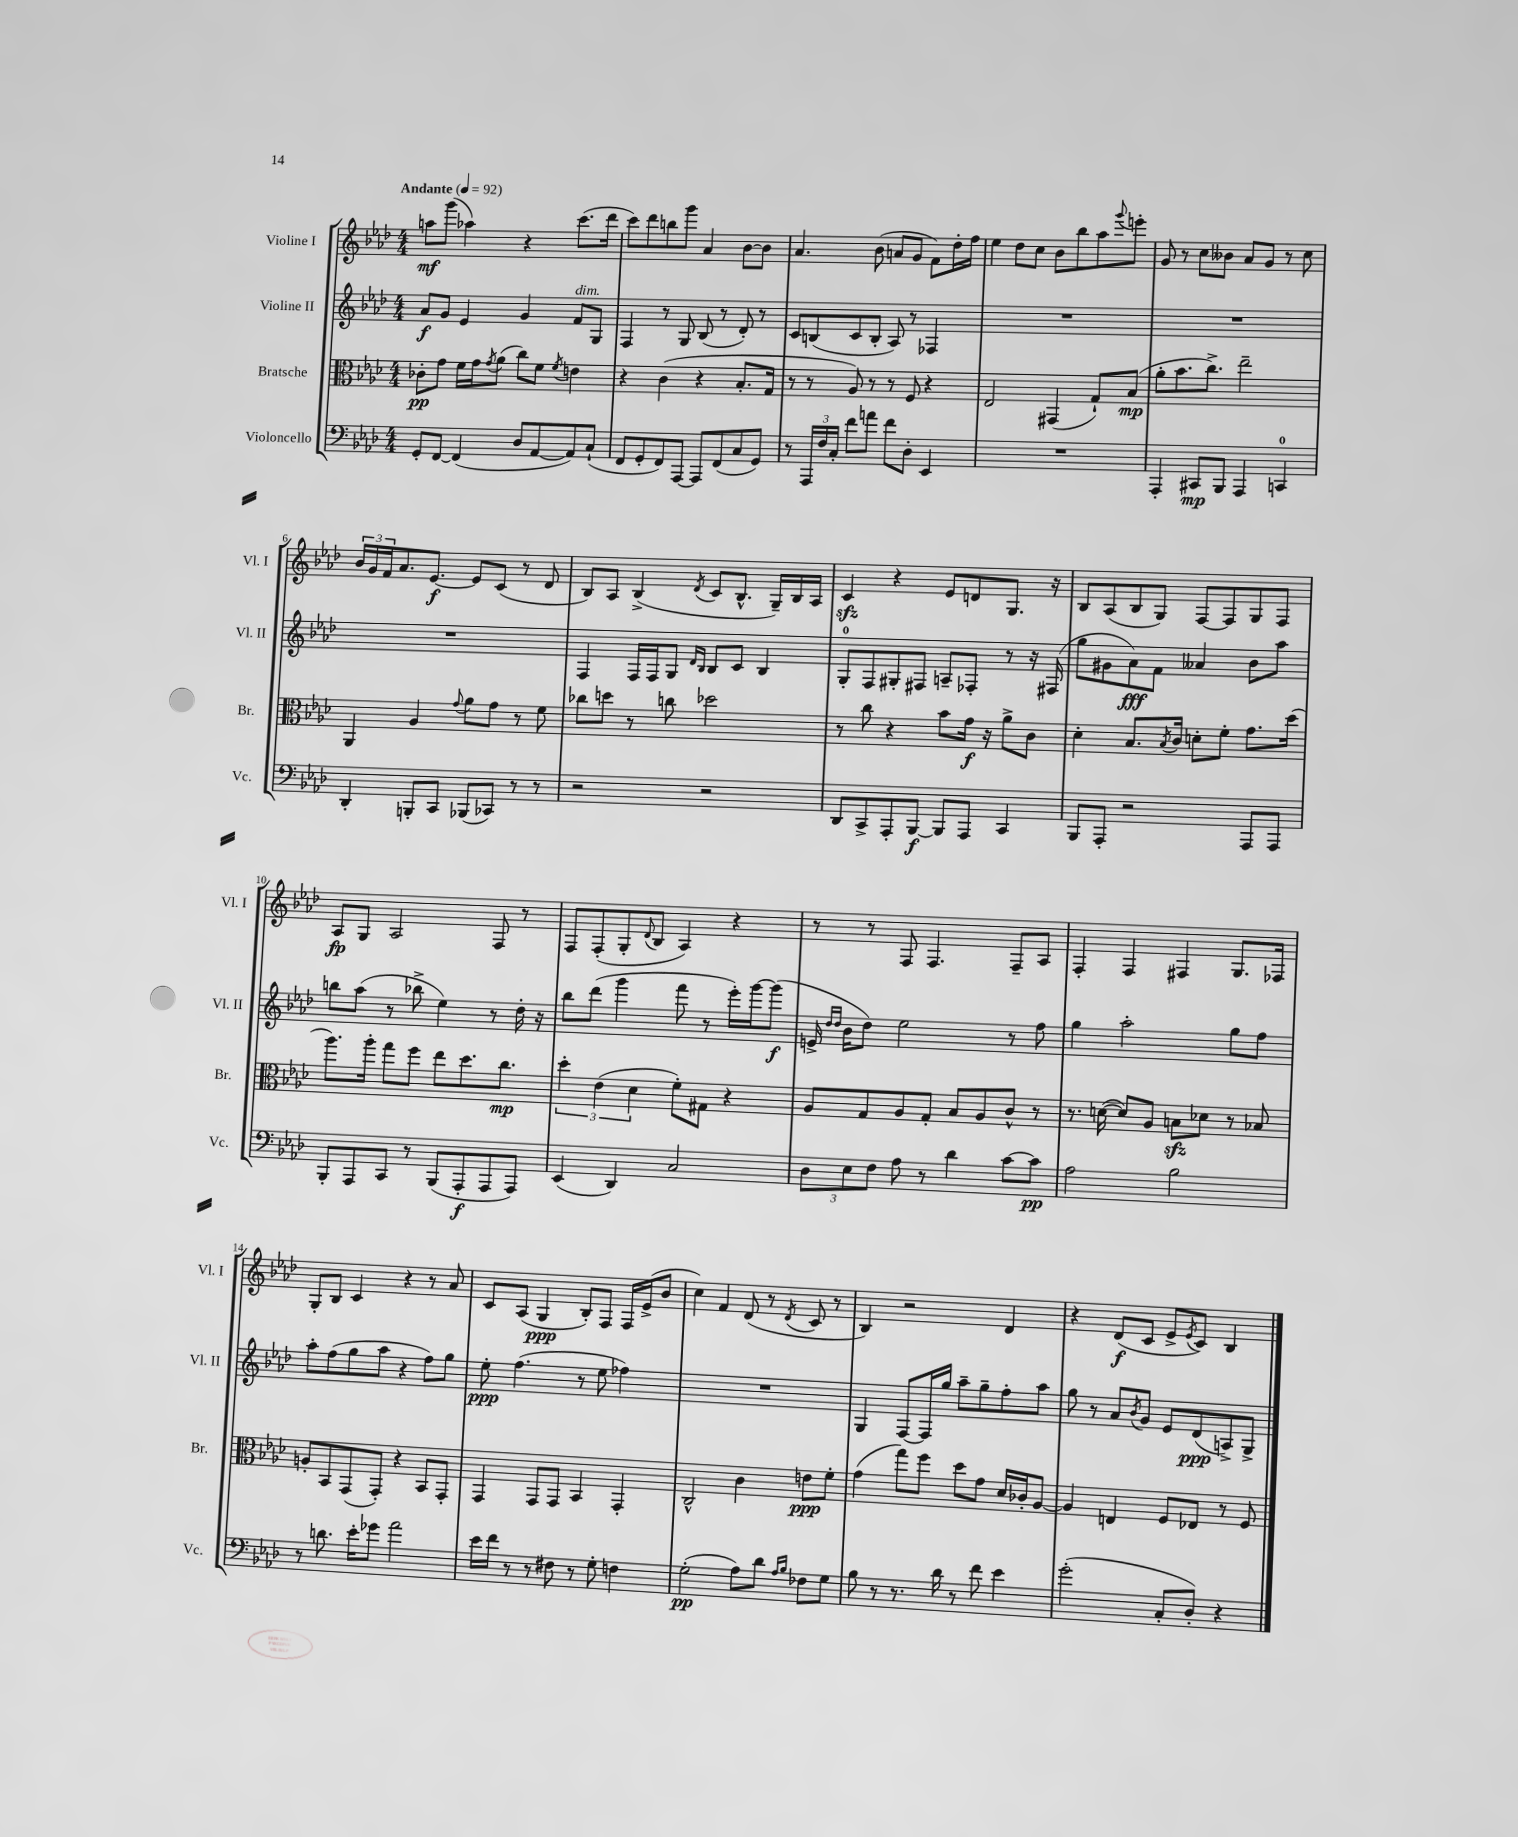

**kern	**kern	**kern	**kern
*staff4	*staff3	*staff2	*staff1
*clefF4	*clefC3	*clefG2	*clefG2
*k[b-e-a-d-]	*k[b-e-a-d-]	*k[b-e-a-d-]	*k[b-e-a-d-]
*M4/4	*M4/4	*M4/4	*M4/4
*MM92	*MM92	*MM92	*MM92
8GG'	8c-'	8a-	8aa
[8FF	8g	8g	(8ggg
(4FF]	16f	4e-	4aa-)
.	16g	.	.
.	8qg	.	.
.	(8a-	.	.
8D-	8cc)	4g	4r
[8AA-	8f	.	.
.	8qf	.	.
8AA-])	4e	8f	(8.ccc
(8C`	.	8G	.
.	.	.	16ddd-
=	=	=	=
8FF	4r	4F	8ccc)
8GG'	.	.	8ddd-
8FF)	(4c	8r	8bb
[8AAA-	.	8G	8ggg
8AAA-]	4r	(8B-	4a-
(8FF	.	8r	.
8C	8.B-'	8d-')	[8b-
8GG)	.	8r	8b-]
.	16G	.	.
=	=	=	=
8r	8r	8c	4.a-
24AAA-	8r	(8B	.
24F	.	.	.
24C'	.	.	.
8f	8A-)	8c	.
8a	8r	8B'	(8b-
8f	8r	8A-)	8a
8D-'	8F	8r	8g
4EE-	4r	4F-	8f)
.	.	.	16dd-'
.	.	.	16ff
=	=	=	=
1r	2E-	1r	4ee-
.	.	.	8dd-
.	.	.	8cc
.	(4GG#	.	8b-
.	.	.	8bb-
.	8G`)	.	8aa-
.	.	.	8qqggg
.	(8B-	.	8eee'
=	=	=	=
4AAA-'	8a-'	1r	8g
.	8.b-	.	8r
8CC#	.	.	8cc
.	8.cc^)	.	.
8BBB-	.	.	8b--
4AAA-	2ee-~	.	8a-
.	.	.	8g
4CC	.	.	8r
.	.	.	8cc
=	=	=	=
4DD-'	4AA-	1r	24b-
.	.	.	24g
.	.	.	24f
.	.	.	8.a-
8BBB'	4A-	.	.
.	.	.	[8.e-
8CC	.	.	.
.	8qqg	.	.
(8BBB-	8a-	.	8e-]
8CC-)	8g	.	(8c
8r	8r	.	8r
8r	8f	.	8d-
=	=	=	=
2r	8cc-	4F	8B-)
.	8dd	.	8A-
.	8r	16F	(4B-^
.	.	16F	.
.	8cc	8G	.
.	.	16qqd-	.
.	.	16qqB-	8qd-
2r	2dd-	8B-	8c
.	.	8c	8.B-^^
.	.	4B-	.
.	.	.	16G~)
.	.	.	16B-
.	.	.	16A-
=	=	=	=
8DD-	8r	8G'	4c
8CC^	8cc	8F	.
8AAA-'	4r	8G#'	4r
[8BBB-	.	8F#	.
8BBB-]	8b-	8A~	8e-
8AAA-	16g	8F-'	8d
.	16r	.	.
4CC	8a-^	8r	8.G
.	8c	16r	.
.	.	(16F#	16r
=	=	=	=
8BBB-	4d-'	8gg	8B-
8AAA-'	.	8g#	(8A-
2r	8.B-	8a-)	8B-
.	.	8f	8G)
.	8qB-	.	.
.	16c	.	.
.	8d'	4a--	[8F
.	8f'	.	8F]
8AAA-	8.g	8b-	8G
8AAA-	.	8aa-	8F
.	(16dd-	.	.
=	=	=	=
8BBB-'	8.aa-)	8bb	8A-
8AAA-	.	(8aa-	8G
.	16aa-'	.	.
8CC	8gg	8r	2A-
8r	8ff	8bb-^	.
(8BBB-	8ee-	4ee-)	.
8AAA-'	8.dd-	.	.
8AAA-	.	8r	8F
.	8.cc	.	.
8AAA-)	.	16dd-'	8r
.	.	16r	.
=	=	=	=
(4EE-	6dd-'	8bb-	8F
.	.	(8ddd-	(8F'
.	(6e-	.	.
4DD-)	.	4ggg	8G'
.	6d-	.	.
.	.	.	8qqd-
.	.	.	8B-
2C	8f')	8fff	4A-)
.	8G#	8r	.
.	4r	16eee-')	4r
.	.	[16ggg	.
.	.	(8ggg]	.
=	=	=	=
12D-	8A-	16e^	8r
.	.	16qqdd-	.
.	.	16qqdd-	.
.	.	16b-	.
12E-	.	.	.
.	8G	8dd-)	8r
12F	.	.	.
8A-	8A-	2ee-	8F
8r	8G'	.	4.F
4d-	8B-	.	.
.	8A-	.	.
[8c	8c^^	8r	8F~
8c]	8r	8ff	8A-
=	=	=	=
2A-	8.r	4gg	4F'
.	([16d	.	.
.	8d])	2aa-'	4F
.	8A-	.	.
2B-	8B	.	4F#
.	8d-	.	.
.	8r	8gg	8.G
.	8B-	8ff	.
.	.	.	16F-
=	=	=	=
8r	8A'	8aa-'	8G'
8.d	8BB-	(8ff	8B-
.	(8GG	8gg	4c
16e-'	.	.	.
8g-	8GG')	8aa-	.
2a-	4r	4r	4r
.	8BB-	8ff)	8r
.	8GG'	8gg	8a-
=	=	=	=
16e-	4GG	8ee-'	8c
16f	.	.	.
8r	.	(4.ff	(8A-
8r	8GG	.	4G
8F#	8GG	.	.
8r	4BB-	8r	8B-')
8G'	.	8ee-	8F
4F	4GG'	4ff-)	16F
.	.	.	(16e-^
.	.	.	8b-
=	=	=	=
(2G'	2C^^	1r	4cc)
.	.	.	4f
8A-)	4c	.	(8d-
8d-	.	.	8r
16qqA-	.	.	.
16qqB-	.	.	8qd-
8F-	8e	.	8c
8G	8f'	.	8r
=	=	=	=
8B-	(4g	4G	4B-)
8r	.	.	.
8.r	8gg)	[8F	2r
.	8ff	16F]	.
16d-	.	16gg	.
8r	8dd-	8aa-~	.
8f	8g	8gg~	.
4e-	16d-	8ff'	4d-
.	16c-'	.	.
.	[8A-	8aa-	.
=	=	=	=
(2g'	4A-]	8gg	4r
.	.	8r	.
.	4E	8a-	(8d-
.	.	8qb-	.
.	.	8g	8c
8C'	8F	8e-	8e-^
.	.	.	8qe-
8D-')	8E-	(8d-	8c)
4r	8r	8A^)	4B-
.	8F	8G^	.
==	==	==	==
*-	*-	*-	*-
